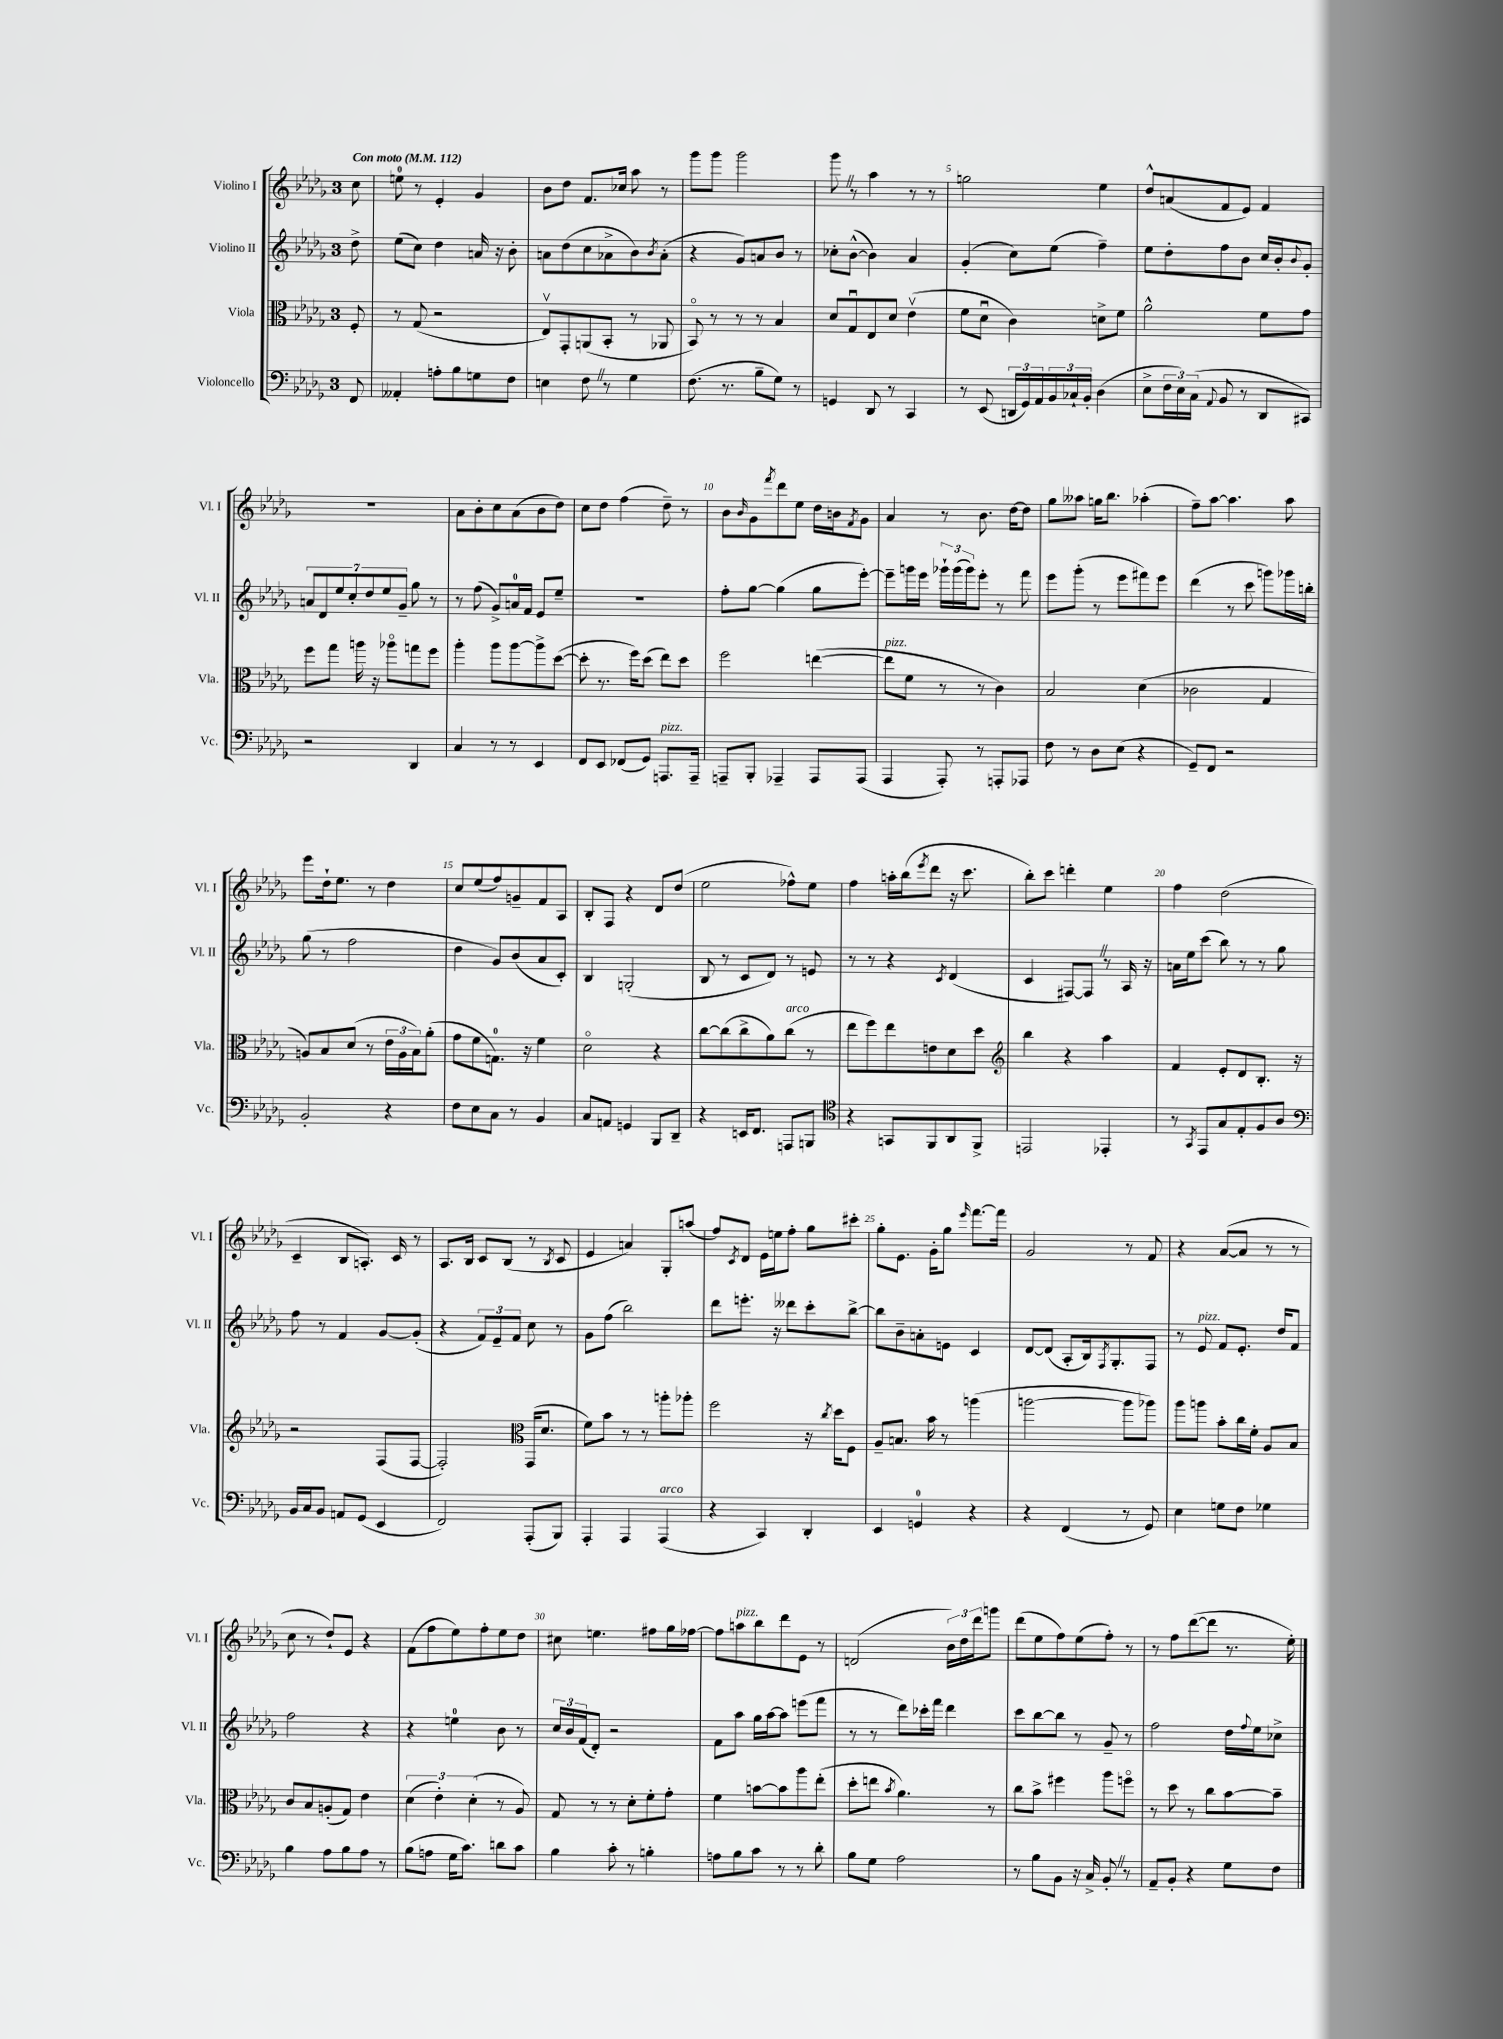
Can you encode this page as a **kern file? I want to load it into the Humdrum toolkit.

**kern	**kern	**kern	**kern
*staff4	*staff3	*staff2	*staff1
*clefF4	*clefC3	*clefG2	*clefG2
*k[b-e-a-d-g-]	*k[b-e-a-d-g-]	*k[b-e-a-d-g-]	*k[b-e-a-d-g-]
*M3/4	*M3/4	*M3/4	*M3/4
*MM112	*MM112	*MM112	*MM112
8FF	8F'	8dd-^	8cc
=	=	=	=
4AA--'	8r	(8ee-	8ee
.	(8G-	8cc)	8r
8A'	2r	4dd-	4e-'
8B-	.	.	.
8G	.	16a	4g-
.	.	16r	.
8F	.	8b-'	.
=	=	=	=
4E	8E-v)	8a	8b-
.	8GG-'	(8dd-	8dd-
8F	(8AA	8cc	8.f
8r	8BB-'	8a-^	.
.	.	.	16cc-
4G-	8r	8b-)	8aa-
.	.	8qb-	.
.	8AA-	(8a-'	8r
=	=	=	=
(8.F	8BB-o)	4r	8ggg-
.	8r	.	8ggg-
8.r	.	.	.
.	8r	8g-)	2ggg-
8B-~	8r	8a	.
8G-)	4B-	8b-	.
8r	.	8r	.
=	=	=	=
4GG	8d-	8cc-'	8ggg-
.	8G-u	([8b-^^	8r
8DD-	8E-	4b-])	4aa-
8r	8d-	.	.
4CC	(4e-v	4a-	8r
.	.	.	8r
=	=	=	=
8r	8f	(4g-'	2gg
(8EE-	8d-u	.	.
24DD	4c)	8cc)	.
24GG-)	.	.	.
24AA-	.	.	.
24BB-	.	(8ee-	.
24C-`	.	.	.
24BB-'	.	.	.
(4D-	8d^	4ff~)	4ee-
.	8f	.	.
=	=	=	=
8E-^	2a-^^	8ee-	8dd-^^
24F	.	8dd-'	(8a
24E-)	.	.	.
(24C	.	.	.
8qqAA-	.	.	.
8BB-	.	8ff	8f
8r	.	8b-	8e-)
8DD-	8f	16cc	4f
.	.	16b-'	.
.	.	8qqb-	.
8CC#)	8g-	8g-'	.
=	=	=	=
2r	8ff	14a	2.r
.	.	14d-	.
.	8gg-	.	.
.	.	14ee-	.
.	.	14cc'	.
.	16aa	.	.
.	.	14dd-	.
.	16r	.	.
.	.	14ee-	.
.	8aa-o	.	.
.	.	14g-~	.
4DD-	8gg	8gg-	.
.	8ff	8r	.
=	=	=	=
4C	4aa-'	8r	8a-
.	.	(8ff	8b-'
8r	8aa-	8g-^)	8cc
8r	[8aa-	16a	(8a-
.	.	16f	.
4EE-	8aa-^]	8e-	8b-
.	([8dd-	8ee-~	8dd-)
=	=	=	=
8FF	8dd-']	2.r	8cc
8EE-	8.r	.	8dd-
(8FF-	.	.	(4ff
.	16ff)	.	.
8GG-)	(8dd-	.	.
8.AAA	8ee-)	.	8dd-~)
.	8dd-	.	8r
16AAA~	.	.	.
=	=	=	=
8AAA~	2ff	8ff'	8b-
.	.	.	16qqb-
8BBB-'	.	[8gg-	8g-
.	.	.	8qfff
4AAA-~	.	(4gg-]	8ddd-
.	.	.	8ee-
8AAA-	([4ee	8gg-	16dd-
.	.	.	16b
.	.	.	8qf
(8AAA-	.	[8eee-')	8g-
=	=	=	=
4AAA-	8ee]	8eee-~]	4a-
.	8f	16ggg	.
.	.	16eee-	.
8AAA-')	8r	24ggg-`	8r
.	.	(24ggg-	.
.	.	24ggg-)	.
8r	8r	8eee-'	8.b-
8AAA'	4c)	8r	.
.	.	.	[16dd-
8AAA-	.	8fff	8dd-]
=	=	=	=
8F	2B-	8eee-	8gg-
8r	.	(8ggg-'	8aa--
8D-	.	8r	16gg
.	.	.	8.bb-
(8E-	.	8eee-	.
4r	(4d-	8fff#)	(4aa-'
.	.	8eee-	.
=	=	=	=
8GG-~)	2c-	(4ddd-	8ff~)
8FF	.	.	[8aa-
2r	.	8r	4.aa-]
.	.	8ccc	.
.	4G-	8ggg)	.
.	.	16ggg-	8aa-
.	.	16bb'	.
=	=	=	=
2BB-'	8A)	(8gg-	8eee-
.	8B-	8r	16dd-`
.	.	.	8.ee-
.	(8d-	2ff	.
.	8r	.	8r
4r	24e-	.	4dd-
.	24A	.	.
.	24B-)	.	.
.	(8a-'	.	.
=	=	=	=
8F	8g-	4dd-	8cc
8E-	8f	.	(8ee-
8C	8.G)	8g-)	8ff)
8r	.	(8b-	8g~
.	16r	.	.
4BB-	4f	8a-	8f
.	.	8c')	8A-
=	=	=	=
8C	2d-o	4B-	8B-'
8AA	.	.	8F
4GG	.	(2G'	4r
8BBB-	4r	.	8d-
8DD-~	.	.	(8dd-
=	=	=	=
4r	[8cc	8B-	2ee-
.	(8cc]	8r	.
16EE	8cc^	8c	.
8.FF	.	.	.
.	8a-)	8d-)	.
8AAA	(8cc	8r	8ff-^^)
8BBB	8r	8e	8ee-
=	=	=	=
*clefC4	*	*	*
4r	8ee-	8r	4ff
.	8ff)	8r	.
8GG	8ee-	4r	16aa'
.	.	.	(16bb-
.	.	.	8qeee-
8FF	8e	.	8ddd-
.	.	8qc	.
8AA-	8d-	(4d-	16r
.	.	.	8.ccc
8FF^	8dd-	.	.
=	=	=	=
*	*clefG2	*	*
2EE	4bb-	4c	8bb-')
.	.	.	8ccc
.	4r	[8F#)	4ddd'
.	.	8F#]	.
4EE-'	4aa-	8r	4ee-
.	.	16A-	.
.	.	16r	.
=	=	=	=
8r	4f	16a	4ff
.	.	16ee-	.
8qGG-	.	.	.
8EE-	.	(8ccc	.
8G-	8e-'	8bb-)	(2dd-
8E-'	8d-	8r	.
8F	8.B-'	8r	.
8A-	.	8gg-	.
.	16r	.	.
=	=	=	=
*clefF4	*	*	*
16BB-	2r	8ff	4c~
16C	.	.	.
8BB-	.	8r	.
8AA	.	4f	8B-
(8GG-	.	.	8.A')
4EE-	(8F	[8g-	.
.	.	.	16c
.	[8F	(8g-']	8r
=	=	=	=
2FF)	2F'])	4r	8.A-
.	.	.	16B-
.	.	12f)	8c
.	.	12e-~	.
.	.	.	(8B-
.	.	12f	.
*	*clefC3	*	*
(8AAA-'	(16GG-	8cc	8r
.	8.d-	.	.
.	.	.	8qB-
8BBB-)	.	8r	8c
=	=	=	=
4AAA-'	8f)	8g-	4e-
.	8b-	(8ff	.
4AAA-	8r	2bb-)	4a)
.	8r	.	.
(4AAA-	8aa'	.	8G-'
.	8aa-'	.	(8aa
=	=	=	=
4r	2ff	8ddd-	8ff)
.	.	.	8qc
.	.	8.eee'	8d-
4CC)	.	.	16e-
.	.	16r	16ee
.	.	8ddd--	8ff'
4DD-'	16r	8ccc'	8gg-
.	8qcc	.	.
.	16dd-	.	.
.	8F	[8bb-^	8ccc#'
=	=	=	=
4EE-	8A-~	8bb-]	8gg-'
.	8.B	8b-~	8.e-
4GG	.	8a'	.
.	16b-	.	16g-'
.	8r	8e	8gg-
.	.	.	16qqeee-
4r	(4aa	4c	[8.fff
.	.	.	16fff]
=	=	=	=
4r	[2aa	[8d-	2g-
.	.	(8d-]	.
(4FF	.	8A-'	.
.	.	16B-)	.
.	.	8qF	.
.	.	8.G-'	.
8r	8aa]	.	8r
8GG-)	8aa-)	8F	8f
=	=	=	=
4E-	8aa-	8r	4r
.	8aa	8e-	.
8G	8b-'	8f	([8a-
8F	16cc	8.e-'	8a-]
.	16f'	.	.
4G-	8A-	.	8r
.	.	16dd-	.
.	8B-	8f	8r
=	=	=	=
4B-	8c	2ff	8cc
.	8B-	.	8r
8A-	(8A'	.	8dd-`)
8B-	8G-)	.	8e-
8A-	4e-	4r	4r
8r	.	.	.
=	=	=	=
(8B-	(6d-	4r	(8f
8A	.	.	8ff
.	6e-')	.	.
16G-	.	4ee	8ee-)
8.c)	.	.	.
.	(6d-'	.	.
.	.	.	8ff'
8d	8r	8b-	8ee-
8c	8A-)	8r	8dd-
=	=	=	=
4B-	8G-	24cc	8cc#
.	.	24b-	.
.	.	(24f	.
.	8r	8d-')	4.ee
8c'	8r	2r	.
8r	8d-'	.	.
4B'	8f'	.	8ff#
.	8g-'	.	16gg-
.	.	.	[16ff-
=	=	=	=
8A	4f	8f	8ff-]
8B-	.	8aa-	8aa
8c	[8b	16gg-	8bb-
.	.	[16aa-	.
8r	8b]	8aa-]	8ddd-
8r	8aa-	(8eee	8e-
8d-'	(8ee-'	8fff	8r
=	=	=	=
8B-	8dd-'	8r	(2d
8G-	8ee	8r	.
.	8qb-	.	.
2A-	4.a-)	8ddd-)	.
.	.	16ccc-'	.
.	.	16fff	.
.	.	4ddd-	24b-)
.	.	.	24dd-
.	.	.	24ddd-
.	8r	.	8ggg
=	=	=	=
8r	8cc	8ccc	(8ddd-
8B-	8b-^	[8bb-	8ee-
8BB-	4ff#	8bb-]	8ff)
16r	.	8r	(8ee-
16C^	.	.	.
8BB-'	8aa-	8g-~	8ff')
8r	8ffo	8r	8r
=	=	=	=
8AA-~	8r	2ff	8r
8BB-'	8dd-	.	8ff
4r	8r	.	([8ddd-
.	8cc	.	8ddd-]
8G-	[8b-	16dd-	8.r
.	.	8qqff	.
.	.	16ee-	.
8F	8b-~]	8cc-^	.
.	.	.	16ee-')
==	==	==	==
*-	*-	*-	*-
